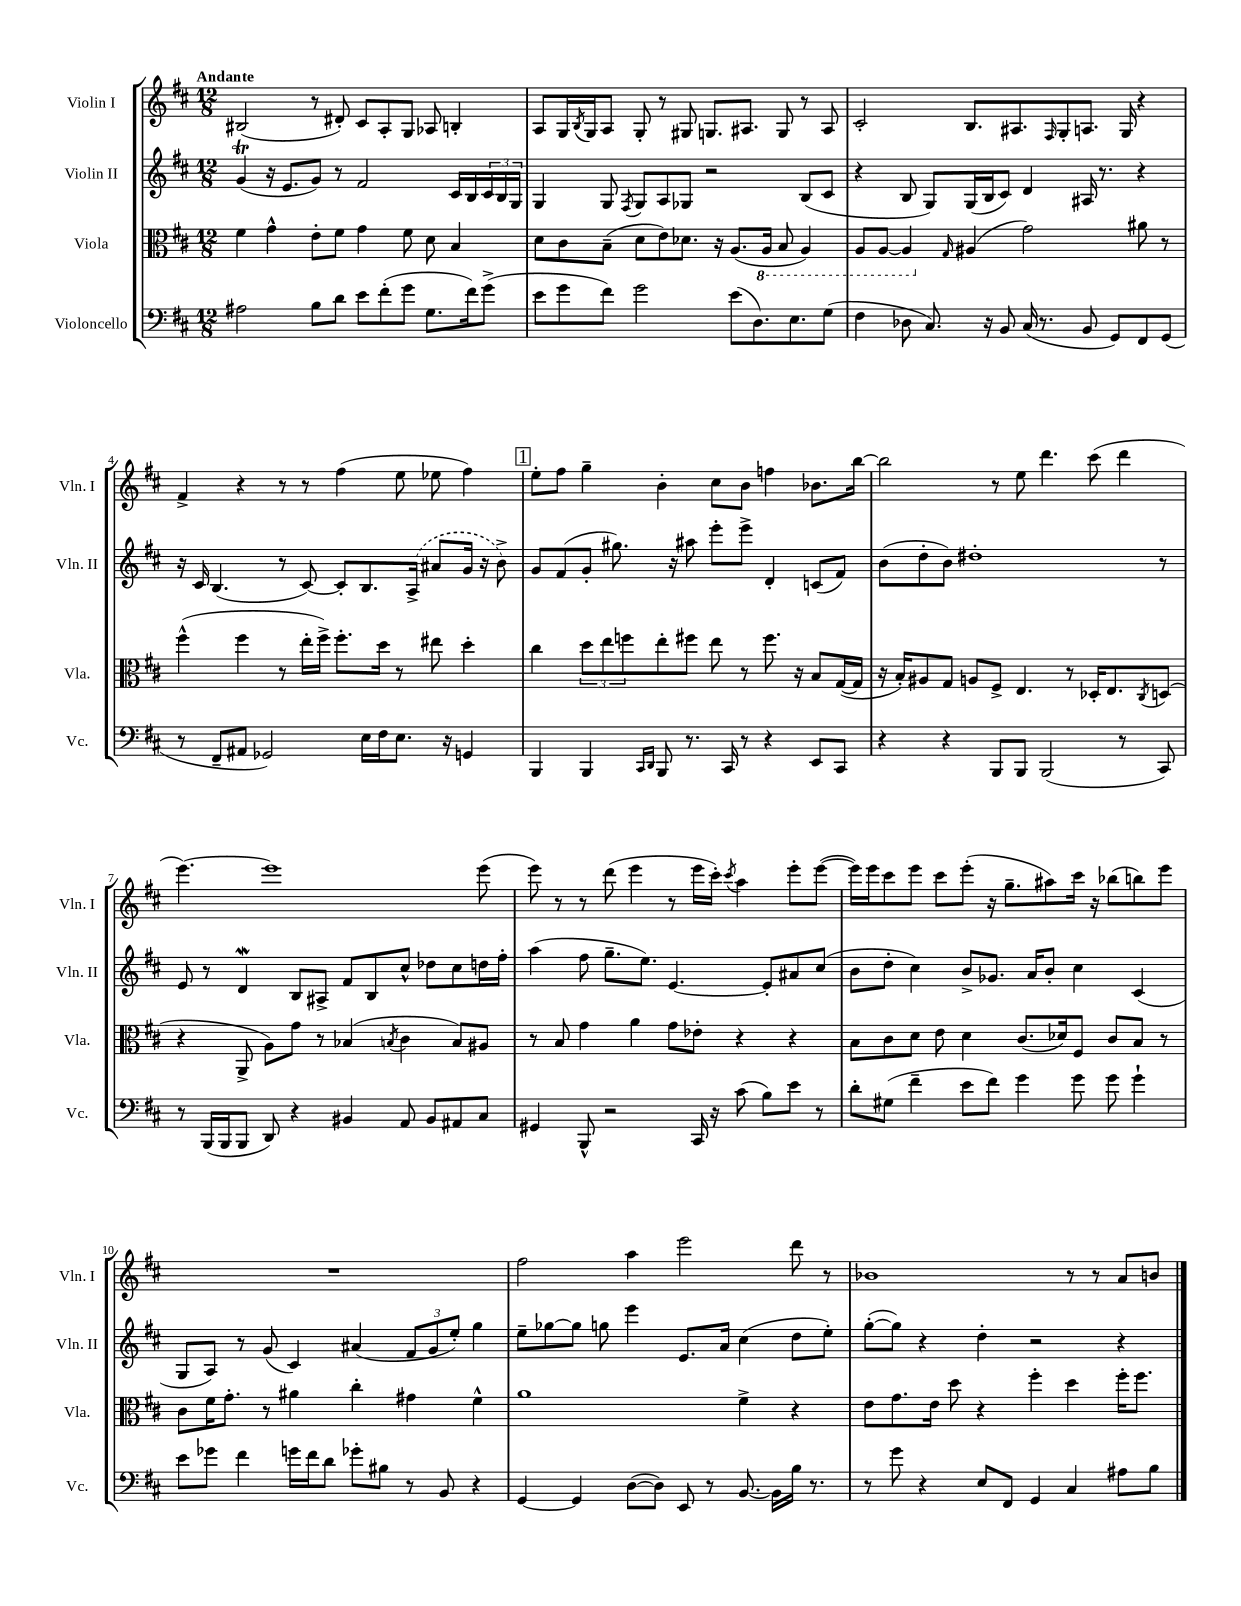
<<
\new StaffGroup <<
\new Staff = "s0" \with { instrumentName = "Violin I" shortInstrumentName = "Vln. I" } {
    \clef treble \key d \major \numericTimeSignature \time 12/8 \tempo "Andante"
    bis2( r8 dis'8-.) cis'8 a8-. g8 aes8 b4-. |
    a8 g16 \acciaccatura { b8 } g16 a8 g8-. r8 gis8 g8. ais8. g8 r8 ais8 |
    cis'2-. b8. ais8. \grace { fis16 } g8-. a8. g16 r4 |
    fis'4-> r4 r8 r8 fis''4( e''8 ees''8 fis''4) |
    \mark \markup { \box "1" } e''8-. fis''8 g''4-- b'4-. cis''8 b'8 f''4 bes'8. b''16~ |
    b''2 r8 e''8 d'''4. cis'''8( d'''4 |
    e'''4.~) e'''1 e'''8( |
    e'''8) r8 r8 d'''8( e'''4 r8 e'''16 cis'''16-.) \acciaccatura { cis'''8 } a''4 e'''8-. e'''8~( |
    e'''16) e'''16 cis'''8 e'''8 cis'''8 e'''8-.( r16 g''8.-- ais''8) cis'''16 r16 bes''8( b''8) e'''8 |
    R1. |
    fis''2 a''4 e'''2 d'''8 r8 |
    bes'1 r8 r8 a'8 b'8 \bar "|." |
}
\new Staff = "s1" \with { instrumentName = "Violin II" shortInstrumentName = "Vln. II" } {
    \clef treble \key d \major \numericTimeSignature \time 12/8
    g'4\trill( r16 e'8. g'8) r8 fis'2 cis'16 b16 \tuplet 3/2 { cis'16 b16 g16 } |
    g4 g8 \acciaccatura { fis8 } g8 a8 ges8 r2 b8( cis'8 |
    r4 b8 g8) g16( b16 cis'8) d'4 ais16 r8. r4 |
    r16 cis'16 b4.( r8 cis'8~) cis'8-. b8. \once \slurDashed a16->( ais'8 g'16 r16 b'8->) |
    \mark \markup { \box "1" } g'8 fis'8( g'8-. gis''8.) r16 ais''8 e'''8-. e'''8-> d'4-. c'8( fis'8) |
    b'8( d''8-. b'8) dis''1-. r8 |
    e'8 r8 d'4\mordent b8 ais8-> fis'8 b8 cis''8-^ des''8 cis''8 d''16 fis''16-. |
    a''4( fis''8 g''8.-- e''8.) e'4.~ e'8-. ais'8 cis''8( |
    b'8 d''8-. cis''4) b'8-> ges'8. a'16 b'8-. cis''4 cis'4( |
    g8 a8) r8 g'8( cis'4) ais'4( \tuplet 3/2 { fis'8 g'8 e''8-.) } g''4 |
    e''8-- ges''8~ ges''8 g''8 e'''4 e'8. a'16 cis''4( d''8 e''8-.) |
    g''8~-.( g''8) r4 d''4-. r2 r4 \bar "|." |
}
\new Staff = "s2" \with { instrumentName = "Viola" shortInstrumentName = "Vla." } {
    \clef alto \key d \major \numericTimeSignature \time 12/8
    fis'4 g'4-^ e'8-. fis'8 g'4 fis'8 d'8 b4 |
    d'8 cis'8 b8--( d'8 e'8) des'8. r16 a8.( \ottava #-1 a,16 b,8 a,4) |
    a,8 a,8~ a,4 \ottava #0 \grace { g16 } ais4( g'2) ais'8 r8 |
    fis''4-^( fis''4 r8 e''16-. fis''16->) fis''8.-. d''16 r8 eis''8 d''4-. |
    \mark \markup { \box "1" } cis''4 \tuplet 3/2 { d''8 e''8 f''8 } e''8-. fis''8 e''8 r8 fis''8. r16 b8 g16~( g16 |
    r16 b16-.) ais8 g8 a8 fis8-> e4. r8 des16-. e8. \acciaccatura { cis8 } d8( |
    r4 a,8-> a8) g'8 r8 bes4( \acciaccatura { b8 } cis'4 b8) ais8 |
    r8 b8 g'4 a'4 g'8 ees'8-. r4 r4 |
    b8 cis'8 d'8 e'8 d'4 cis'8.( des'16) fis8 cis'8 b8 r8 |
    cis'8 fis'16 g'8.-. r8 ais'4 cis''4-. gis'4 fis'4-^ |
    a'1 fis'4-> r4 |
    e'8 g'8. e'16 d''8 r4 fis''4-. d''4 fis''16-. fis''8. \bar "|." |
}
\new Staff = "s3" \with { instrumentName = "Violoncello" shortInstrumentName = "Vc." } {
    \clef bass \key d \major \numericTimeSignature \time 12/8
    ais2 b8 d'8 e'8 fis'8-.( g'8 g8. fis'16) g'8->( |
    e'8 g'8 fis'8) g'2 e'8( d8.) e8. g8( |
    fis4 des8 cis8.) r16 b,8 cis16( r8. b,8 g,8) fis,8 g,8( |
    r8 fis,8-- ais,8 ges,2) e16 fis16 e8. r16 g,4 |
    \mark \markup { \box "1" } b,,4 b,,4 \grace { cis,16 d,16 } b,,8 r8. cis,16 r8 r4 e,8 cis,8 |
    r4 r4 b,,8 b,,8 b,,2( r8 cis,8) |
    r8 b,,16( b,,16 b,,8 d,8) r4 bis,4 a,8 bis,8 ais,8 cis8 |
    gis,4 b,,8-^ r2 cis,16 r16 cis'8( b8) e'8 r8 |
    d'8-. gis8( fis'4-- e'8 fis'8) g'4 g'8 g'8 g'4-! |
    e'8 ges'8 fis'4 g'16 fis'16 d'8 ges'8-. bis8 r8 b,8 r4 |
    g,4~ g,4 d8~( d8) e,8 r8 b,8.~ b,16 b16 r8. |
    r8 g'8 r4 e8 fis,8 g,4 cis4 ais8 b8 \bar "|." |
}
>>
>>
